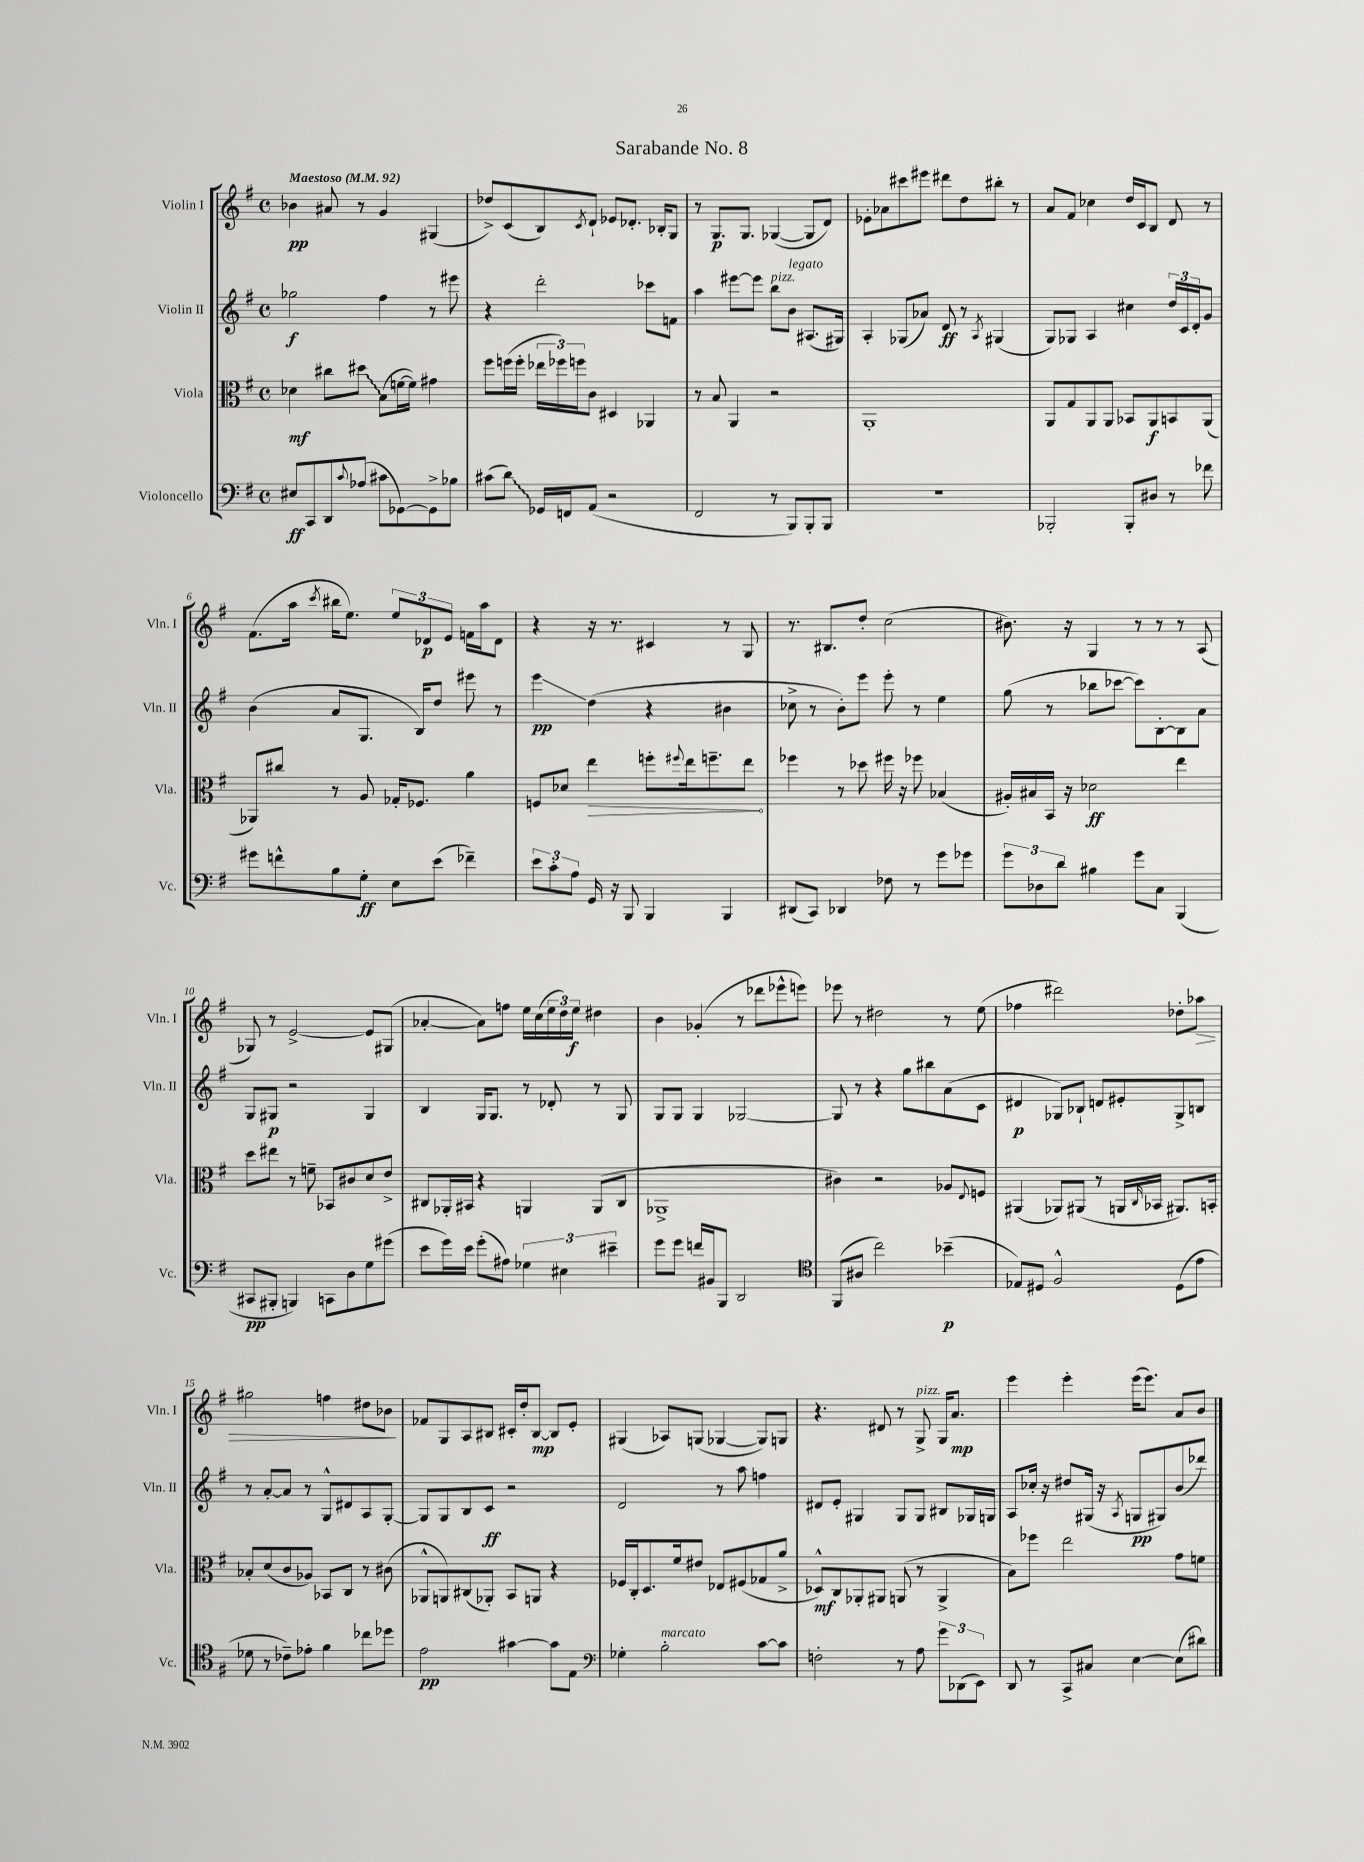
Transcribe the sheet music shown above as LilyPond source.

\header { title = "Sarabande No. 8" }
<<
\new StaffGroup <<
\new Staff = "s0" \with { instrumentName = "Violin I" shortInstrumentName = "Vln. I" } {
    \clef treble \key g \major \defaultTimeSignature \time 4/4 \tempo "Maestoso" 4 = 92
    bes'4\pp ais'8 r8 g'4 gis4( |
    des''8->) c'8( b8) \acciaccatura { c'8 } d'8-! ees'8 des'8.-. bes16-. g8 |
    r8 g8.\p g8. ges4~( ges8 d'8) |
    ees'8-. aes'8 cis'''8 eis'''8 dis'''8 d''8 bis''8-. r8 |
    a'8 fis'8 ces''4 d''16 c'16 b8 d'8 r8 |
    fis'8.( a''16 \acciaccatura { c'''8 } bis''16 e''8.) \tuplet 3/2 { e''8 des'8\p e'8 } f'16 a''16 des'8 |
    r4 r16 r8. cis'4 r8 g8 |
    r8. bis8. d''8-. c''2( |
    bis'8.) r16 g4 r8 r8 r8 a8( |
    ges8) r8 e'2~-> e'8 gis8( |
    aes'4~-. aes'8) f''8 e''16 c''16( \tuplet 3/2 { e''16 d''16) e''16\f } dis''4 |
    b'4 ges'4-.( r8 des'''8 ees'''8-^ e'''8) |
    ees'''8 r8 dis''2 r8 e''8( |
    fes''4 dis'''2) des''8-. aes''8\> |
    gis''2 f''4 dis''8 bes'8\! |
    fes'8 g8 a8 bis8 cis'16-. d''16-. bis8~\mp bis8 e'8-. |
    gis4( aes8) g8( ges4~ ges8) g8 |
    r4. dis'8 r8 g8->^\markup { \italic "pizz." } g16 a'8.\mp |
    e'''4 e'''4-. e'''16( e'''8.) a'8 b'8 \bar "|." |
}
\new Staff = "s1" \with { instrumentName = "Violin II" shortInstrumentName = "Vln. II" } {
    \clef treble \key g \major \defaultTimeSignature \time 4/4
    ges''2\f fis''4 r8 eis'''8 |
    r4 d'''2-. ces'''8 f'8 |
    a''4 eis'''8~ eis'''8 b''8^\markup { \italic "pizz." } b'8^\markup { \italic "legato" } ais8.( gis16) |
    a4-. ges8( aes'8) d'8\ff r8 \acciaccatura { a8 } gis4( |
    g8) ges8 a4 cis''4 \tuplet 3/2 { d''16 c'16 d'16-. } g'8 |
    b'4( a'8 g8. b16) d''8 eis'''8 r8 |
    e'''4\glissando\pp d''4( r4 bis'4 |
    ces''8-> r8 b'8-.) e'''8 e'''8-. r8 e''4 |
    g''8( r8 bes''8 ces'''8~ ces'''8) b8~-. b8 a'8 |
    g8 gis8\p r2 gis4 |
    b4 g16 g8. r8 des'8-. r8 g8 |
    g8 g8 g4 ges2~ |
    ges8 r8 r4 g''8 bis''8 a'8( c'8 |
    dis'4\p ges8) bes8-! d'8 eis'8-. ges8-> b8 |
    r8 a'8~-. a'8 r8 g8-^ dis'8 a8 g8~-. |
    g8 g8 b8 c'8\ff r2 |
    d'2 r8 a''8 f''4 |
    dis'8 e'8-. gis4 gis8 gis8 bis8 ges16 g16 |
    a8 ces''16-. r16 dis''8 gis16( r16 \acciaccatura { a8 } g8\pp gis8) b'8( des'''8) \bar "|." |
}
\new Staff = "s2" \with { instrumentName = "Viola" shortInstrumentName = "Vla." } {
    \clef alto \key g \major \defaultTimeSignature \time 4/4
    des'4\mf cis''8 \once \override Glissando.style = #'zigzag dis''8\glissando b8( f'16~ f'16) gis'4 |
    fis''8 f''16( f''16-. \tuplet 3/2 { ees''16 fes''16) f''16 } c'8 dis4 aes,4 |
    r8 b8 a,4 r2 |
    a,1-. |
    a,8 g8 a,8 a,8 bes,8 a,8\f b,8 a,8( |
    aes,8) cis''8 r8 a8 ges16-. fes8. a'4 |
    f8 des'8 \once \override Hairpin.circled-tip = ##t e''4\> f''8-. \appoggiatura { fis''8 } e''16 f''8.-- e''8\! |
    fes''4 r8 des''8 fis''16 r16 fes''8 bes4( |
    ais16-.) bis16 b,16 r16 des'2\ff e''4 |
    d''8 eis''8 r8 f'8-- bes,8 cis'8 d'8 e'8-> |
    cis8 aes,16-. bis,16 r4 a,4 a,8( cis8 |
    aes,1-> |
    cis'4) r2 aes8 \appoggiatura { e8 } f8 |
    ais,4( aes,8) ais,8( r8 a,16 \grace { c16 } bes,16 ais,8.) b,16-. |
    bes8-. d'8( c'8 aes8) bes,8 c8 r8 cis'8( |
    aes,8-^ a,8) cis8( aes,8-.) b,8 a,8 r4 |
    fes16 c16-. d8. fis'16 eis'8 ees8 fis8( ges8 a'8-> |
    des8-^\mf) c8 aes,8-. ais,8 a,8( r8 a,4-> |
    b8) fes''8 e''2 g'8 f'8 \bar "|." |
}
\new Staff = "s3" \with { instrumentName = "Violoncello" shortInstrumentName = "Vc." } {
    \clef bass \key g \major \defaultTimeSignature \time 4/4
    eis8\ff c,8 d,8 \appoggiatura { c'8 } aes8( cis'8 ges,8~) ges,8-> bes8 |
    cis'8( \once \override Glissando.style = #'zigzag d'8\glissando) ges,16 f,16 a,8( r2 |
    fis,2 r8 b,,8) b,,8-. b,,8 |
    r1 |
    bes,,2-. bes,,8-. dis8 r8 fes'8 |
    gis'8 f'8-^ b8 g8-.\ff e8 e'8( fes'4--) |
    \tuplet 3/2 { e'8 c'8-. a8 } g,16 r16 b,,8 b,,4 b,,4 |
    dis,8( c,8) des,4 fes8 r8 g'8 ges'8 |
    \tuplet 3/2 { g'8 des8 d'8 } bis4 g'8 c8 b,,4( |
    cis,8\pp bis,,8-. b,,4) c,8 d8 g8 gis'8( |
    e'8 g'16) e'16 g'8-.( ais8) \tuplet 3/2 { ges4 eis4 eis'4-- } |
    g'8 g'8 f'16 bis,16 b,,8 d,2 |
    \clef tenor fis,8( ais8 c''2) bes'4--\p( |
    ees8) dis8 fis2-^ dis8( e'8 |
    des'8 r8 ces'8--) ees'8-. fis'4 ces''8 des''8 |
    e'2\pp gis'4~ gis'8 e8 |
    \clef bass ges4-. b2-.^\markup { \italic "marcato" } c'8~ c'8 |
    f2-. r8 a8 \tuplet 3/2 { g'8 des,8( e,8) } |
    d,8 r8 c,8-> cis8 e4~ e8( dis'8) \bar "|." |
}
>>
>>
